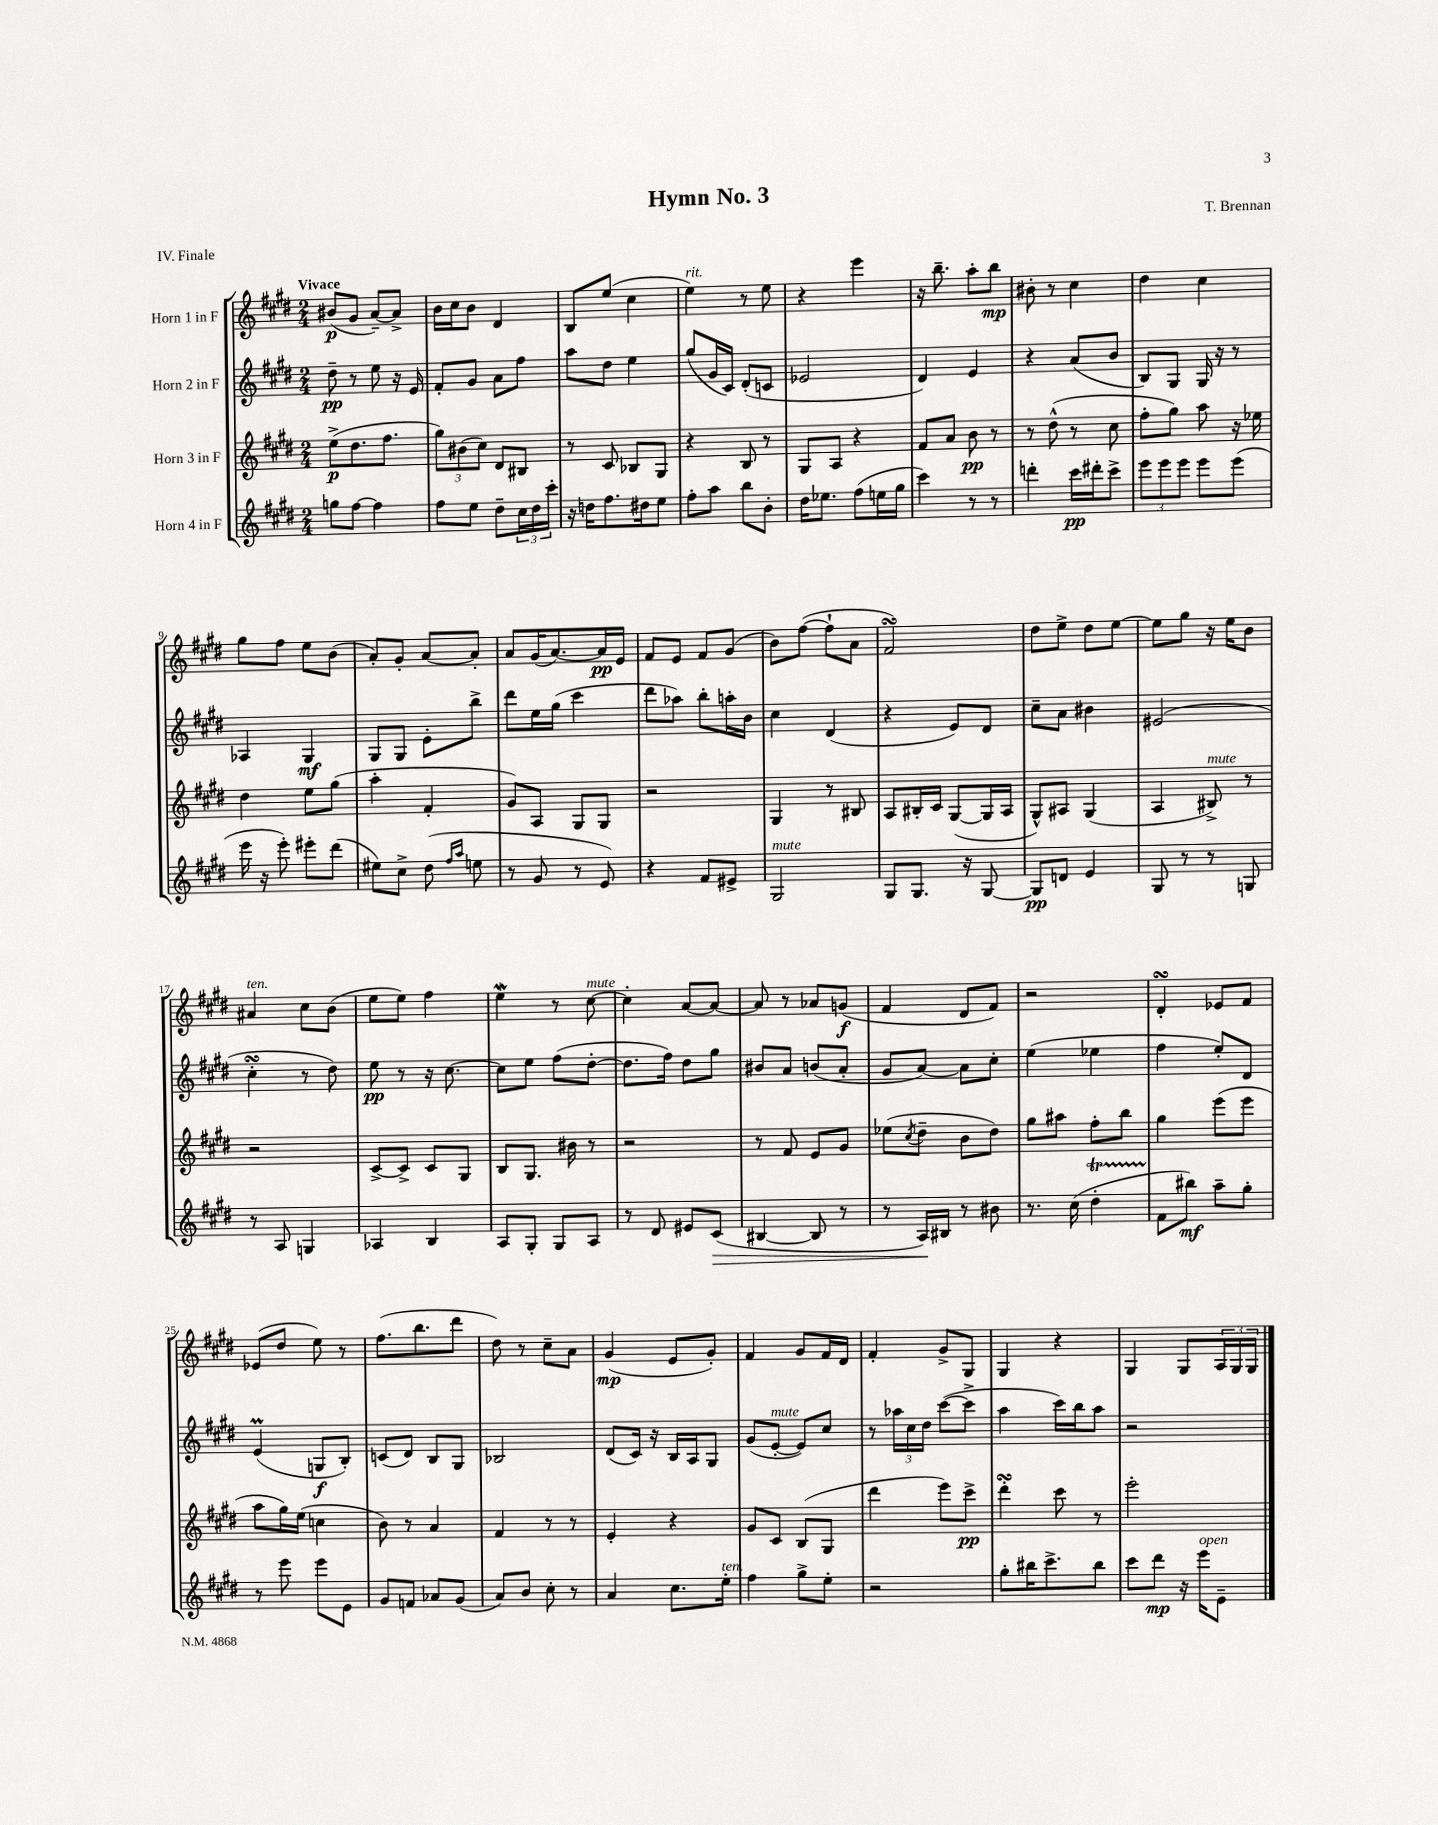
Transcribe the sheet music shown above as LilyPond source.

\header { title = "Hymn No. 3" composer = "T. Brennan" piece = "IV. Finale" }
<<
\new StaffGroup <<
\new Staff = "s0" \with { instrumentName = "Horn 1 in F" } {
    \clef treble \key e \major \numericTimeSignature \time 2/4 \tempo "Vivace"
    bis'8\p( gis'8 a'8~--) a'8-> |
    b'16 cis''16 b'8 dis'4 |
    b8 e''8( cis''4 |
    e''4^\markup { \italic "rit." }) r8 e''8 |
    r4 e'''4 |
    r16 b''8.-- a''8-. b''8\mp |
    bis'8-. r8 cis''4 |
    dis''4 cis''4 |
    gis''8 fis''8 e''8 b'8( |
    a'8-.) gis'8-. a'8~ a'8-. |
    a'8 gis'16( a'8.~) a'16\pp e'16 |
    fis'8 e'8 fis'8 gis'8( |
    b'8) fis''8~( fis''8-! a'8 |
    fis'2\turn) |
    dis''8 e''8-> dis''8 e''8~ |
    e''8 gis''8 r16 e''16 b'8 |
    ais'4^\markup { \italic "ten." } cis''8 b'8( |
    e''8 e''8) fis''4 |
    e''4\mordent r8 cis''8~^\markup { \italic "mute" } |
    cis''4-. a'8~ a'8~ |
    a'8 r8 aes'8 g'8\f( |
    fis'4 dis'8 fis'8) |
    r2 |
    dis'4-.\turn ees'8 fis'8 |
    ees'8( dis''8 e''8) r8 |
    fis''8.( b''8. dis'''8 |
    dis''8) r8 cis''8-- a'8 |
    gis'4\mp( e'8 gis'8-.) |
    fis'4 gis'8 fis'16 dis'16 |
    fis'4-. gis'8-> gis8 |
    gis4 r4 |
    gis4 gis8 \tuplet 3/2 { a16 gis16 gis16 } \bar "|." |
}
\new Staff = "s1" \with { instrumentName = "Horn 2 in F" } {
    \clef treble \key e \major \numericTimeSignature \time 2/4
    dis''8--\pp r8 e''8 r16 e'16 |
    fis'8-. gis'8 a'8 fis''8 |
    a''8 dis''8 e''4 |
    gis''8( gis'16 cis'16) dis'8-.( c'8 |
    ees'2 |
    dis'4) e'4 |
    r4 a'8( b'8 |
    b8) gis8 gis16 r16 r8 |
    aes4 gis4\mf |
    gis8 gis8 e'8-. b''8-> |
    dis'''8 e''16 gis''16( cis'''4 |
    dis'''8 aes''8) b''8-. a''16-. b'16 |
    cis''4 dis'4( |
    r4 e'8) dis'8 |
    cis''8-- a'8 bis'4 |
    eis'2( |
    cis''4-.\turn r8 dis''8) |
    e''8\pp r8 r16 cis''8.~ |
    cis''8 e''8 fis''8( dis''8~-. |
    dis''8. fis''16) dis''8 gis''8 |
    bis'8 a'8 b'8( a'8-. |
    gis'8 a'8~) a'8 cis''8-. |
    e''4( ees''4 |
    fis''4 e''8-.) dis'8 |
    e'4\prall( g8\f b8-.) |
    c'8( dis'8) b8 gis8 |
    bes2 |
    dis'8( cis'16) r16 b16 a16 gis8 |
    gis'8( e'8~-.^\markup { \italic "mute" } e'8) cis''8 |
    r8 \tuplet 3/2 { aes''16 cis''16 dis''16 } cis'''8~( cis'''8-> |
    a''4 cis'''16) b''16 a''8 |
    r2 \bar "|." |
}
\new Staff = "s2" \with { instrumentName = "Horn 3 in F" } {
    \clef treble \key e \major \numericTimeSignature \time 2/4
    e''8->\p( dis''8. fis''8. |
    \tuplet 3/2 { gis''8) bis'8( cis''8) } dis'8 bis8 |
    r8 cis'8 bes8 gis8 |
    r4 b8 r8 |
    gis8 a8 r4 |
    fis'8 a'8 b'8\pp r8 |
    r8 dis''8-^( r8 cis''8 |
    fis''8-. gis''8) a''8 r16 ees''16 |
    dis''4 e''8 gis''8( |
    a''4-. fis'4-. |
    gis'8) a8 gis8 gis8 |
    r2 |
    gis4 r8 bis8 |
    a8 bis16-. cis'16 gis8~( gis16 a16 |
    gis8-^) ais8 gis4( |
    a4 bis8->^\markup { \italic "mute" }) r8 |
    r2 |
    cis'8~-> cis'8-> cis'8 gis8 |
    b8 gis8. bis'16 r8 |
    r2 |
    r8 fis'8 e'8 gis'8 |
    ees''8( \acciaccatura { cis''8 } dis''8-- b'8 dis''8) |
    gis''8 ais''8 fis''8-. b''8 |
    gis''4 e'''8( e'''8 |
    a''8 gis''16) e''16( c''4 |
    b'8) r8 a'4 |
    fis'4 r8 r8 |
    e'4-. r4 |
    gis'8 cis'8 b8( gis8 |
    dis'''4 e'''8) cis'''8->\pp |
    dis'''4-.\turn cis'''8 r8 |
    e'''2-. \bar "|." |
}
\new Staff = "s3" \with { instrumentName = "Horn 4 in F" } {
    \clef treble \key e \major \numericTimeSignature \time 2/4
    g''8 fis''8~ fis''4 |
    fis''8 e''8 dis''8-- \tuplet 3/2 { cis''16 dis''16 cis'''16-. } |
    r16 d''16 fis''8. dis''16 e''8 |
    fis''8-. a''8 b''8 b'8-. |
    dis''16 ees''8. fis''8( e''16 gis''16 |
    cis'''4) r8 r8 |
    d'''4-. cis'''16\pp dis'''16-. cis'''8-> |
    \tuplet 3/2 { e'''8 e'''8 e'''8 } e'''8 e'''8( |
    e'''16 r16 e'''8-.) eis'''8-. dis'''8( |
    eis''8) cis''8-> dis''8( \grace { fis''16 a''16 } e''8 |
    r8 gis'8 r8 e'8) |
    r4 fis'8 eis'8-> |
    gis2^\markup { \italic "mute" } |
    gis8 gis8. r16 gis8~ |
    gis8\pp d'8 e'4 |
    gis8 r8 r8 g8 |
    r8 a8 g4 |
    aes4 b4 |
    a8 gis8-. gis8 a8 |
    r8 dis'8 eis'8 cis'8\>( |
    bis4~ bis8 r8 |
    r8 a16\!) bis16 r8 bis'8 |
    r8. cis''16( dis''4-.\startTrillSpan |
    fis'8\stopTrillSpan bis''8\mf) a''8-- gis''8-. |
    r8 e'''8 e'''8 e'8 |
    gis'8 f'8 aes'8 gis'8( |
    a'8) b'8 cis''8-. r8 |
    a'4 cis''8. e''16-.^\markup { \italic "ten." } |
    fis''4 gis''8-> e''8-. |
    r2 |
    gis''8-. bis''16 cis'''8.-> bis''8 |
    cis'''8 dis'''8\mp r16 e'''16^\markup { \italic "open" } e'8-- \bar "|." |
}
>>
>>
